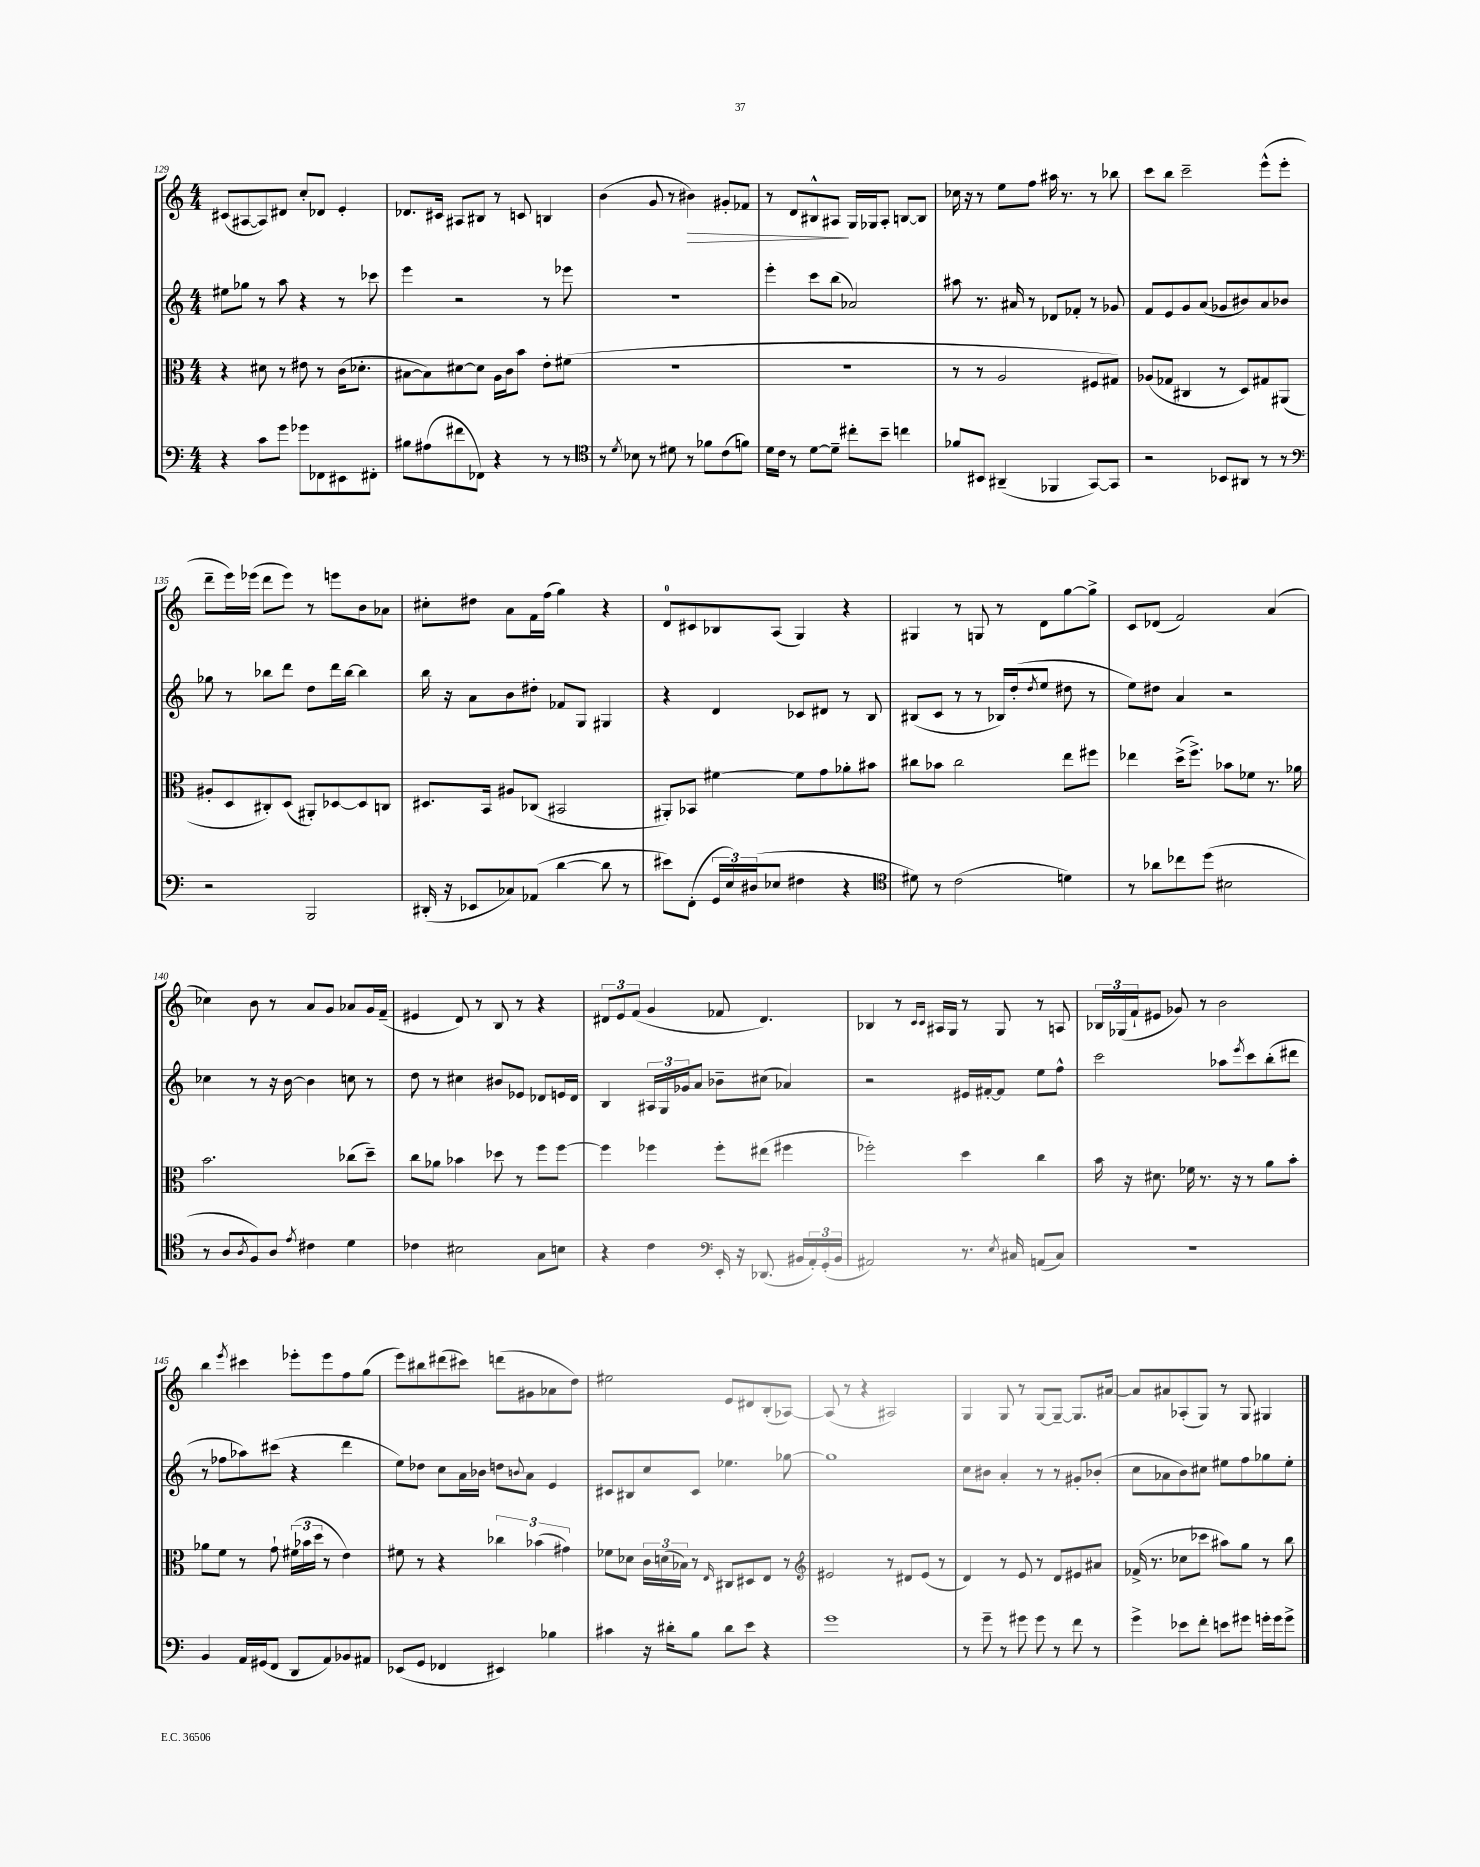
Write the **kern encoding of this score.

**kern	**kern	**kern	**kern
*staff4	*staff3	*staff2	*staff1
*clefF4	*clefC3	*clefG2	*clefG2
*k[]	*k[]	*k[]	*k[]
*M4/4	*M4/4	*M4/4	*M4/4
4r	4r	8ee#	(8c#
.	.	8gg-	[8A#
8c	8d#	8r	8A#])
8g	8r	8aa	8d#
8g-	8e#	4r	8cc'
8FF-	8r	.	8d-
8EE#	(16c	8r	4e'
.	8.d-'	.	.
8FF#'	.	8ccc-	.
=	=	=	=
8B#	[8B#	4eee	8.d-
(8A#	8B#])	.	.
.	.	.	16c#
8f#	[8d#	2r	8A#
8FF-)	8d#]	.	8B#
4r	16A	.	8r
.	16c	.	.
.	8b	.	8c
8r	8e'	8r	4B
8r	(8f#	8eee-	.
=	=	=	=
*clefC4	*	*	*
8r	1r	1r	(4b
8qd	.	.	.
8B-	.	.	.
8r	.	.	8g
8d#	.	.	8r
8r	.	.	4b#)
8f-	.	.	.
(8c	.	.	8g#'
8f)	.	.	8f-
=	=	=	=
16d	1r	4eee'	8r
16c	.	.	.
8r	.	.	8d
[8d	.	8ccc	8B#^^
8d~]	.	(8bb	8A#
8cc#'	.	2a-)	16G
.	.	.	16G-
8b~	.	.	8A#'
4cc	.	.	[8B
.	.	.	8B]
=	=	=	=
8f-	8r	8aa#	16cc-
.	.	.	16r
8BB#	8r	8.r	8r
(4AA#~	2A	.	8ee
.	.	16a#	.
.	.	8r	8ff
4FF-	.	8d-	16aa#
.	.	.	8.r
.	.	8f-'	.
[8GG)	8F#	8r	8r
8GG]	8G#)	8g-	8bb-
=	=	=	=
2r	(8A-	8f	8ccc
.	8G-	8e	8bb
.	4C#	8g	2ccc~
.	.	(8a	.
8BB-	8r	8g-	.
8AA#	8D)	8b#)	.
8r	8G#	8a	(8eee^^
8r	(8AA#	8b-	8eee'
=	=	=	=
*clefF4	*	*	*
2r	8A#'	8gg-	8ddd~
.	8D	8r	16eee)
.	.	.	(16eee-
.	8C#')	8bb-	8ddd
.	(8D	8ddd	8eee-)
2BBB	8AA#')	8dd	8r
.	[8D-	16ddd	8eee
.	.	[16bb-	.
.	8D-]	4bb-]	8b
.	8C	.	8a-
=	=	=	=
(16DD#'	8.D#	16bb	8cc#'
16r	.	16r	.
8EE-	.	8a	8dd#
.	16BB	.	.
8C-)	8A#	8b	8a
(8AA-	(8C-	8dd#'	16f
.	.	.	(16ff
[4d	2BB#	8f-	4gg)
.	.	8G	.
8d]	.	4G#	4r
8r	.	.	.
=	=	=	=
8e#)	8AA#')	4r	8d
(8FF'	8BB-	.	8c#
24GG	[4f#	4d	8B-
24E)	.	.	.
(24D#	.	.	.
8E-	.	.	(8A
4F#	8f#]	8c-	4G)
.	8g	8d#	.
4r	8a-'	8r	4r
.	8b#	8B	.
=	=	=	=
*clefC4	*	*	*
8d#)	8cc#	(8B#	4G#
8r	8b-	8c	.
(2c	2cc#	8r	8r
.	.	8r	8G
.	.	16B-)	8r
.	.	(16dd'	.
.	.	8qdd	.
.	.	8ee	8d
4d)	8ee	8dd#	[8gg
.	8ff#	8r	8gg^]
=	=	=	=
8r	4ee-	8ee)	8c
8a-	.	8dd#	(8d-
8cc-	(16dd^	4a	2f)
.	8.ff^)	.	.
(8dd	.	.	.
2B#	8b-	2r	.
.	8f-	.	.
.	8.r	.	(4a
.	16a-	.	.
=	=	=	=
8r	2.b	4cc-	4cc-)
8A	.	.	.
8qA	.	.	.
8F)	.	8r	8b
8A	.	16r	8r
.	.	[16b	.
8qe	.	.	.
4c#	.	4b]	8a
.	.	.	8g
4d	(8cc-	8cc	8a-
.	8dd~)	8r	16g
.	.	.	(16f~
=	=	=	=
4c-	8cc	8dd	4e#
.	8a-	8r	.
2B#	4b-	4cc#	8d)
.	.	.	8r
.	8dd-	8b#	8B
.	8r	8e-	8r
8G	8ff	8d-	4r
8B	[8ff	16e	.
.	.	16d-	.
=	=	=	=
4r	4ff]	4B	12d#
.	.	.	12e
.	.	.	(12f
4c	4ff-	24A#	4g
.	.	24G	.
.	.	24g-	.
.	.	8a	.
*clefF4	*	*	*
16EE'	8ff-'	8b-~	8f-
16r	.	.	.
(8.DD-	(8ee#	(8cc#	4.d#)
.	4ff#	4a-)	.
16BB#	.	.	.
24AA')	.	.	.
(24GG'	.	.	.
24BB#	.	.	.
=	=	=	=
2AA#)	2ff-')	2r	4B-
.	.	.	8r
.	.	.	16qqc
.	.	.	16qqc
.	.	.	16A#
.	.	.	16G
8.r	4dd	16e#	8r
.	.	[16f#'	.
.	.	8f#]	8G
8qE	.	.	.
16C#	.	.	.
(8AA	4cc	8ee	8r
8C#)	.	8ff^^	8A
=	=	=	=
1r	16b	2ccc	24B-
.	.	.	(24G-
.	16r	.	.
.	.	.	24f`
.	8.d#	.	8e#
.	.	.	8g-)
.	16f-	.	.
.	8.r	.	8r
.	.	8aa-	2b
.	16r	.	.
.	.	8qeee	.
.	8r	8ccc	.
.	8a	(8bb'	.
.	8b'	8ddd#	.
=	=	=	=
4BB	8a-	8r	4bb
.	8f	8ff-	.
.	.	.	8qeee
16AA	8r	8aa-)	4ccc#
(16GG#	.	.	.
8FF	8g`	(8ccc#	.
8DD	(24f#	4r	8eee-'
.	24b-	.	.
.	24dd	.	.
8AA)	8r	.	8eee-
8BB-	4e)	4ddd	8ff
8AA#	.	.	(8gg
=	=	=	=
(8EE-	8f#	8ee)	8eee)
8GG	8r	8dd-	8bb#
4FF-	4r	8cc	(8ddd#
.	.	16a	8ccc#)
.	.	16b-	.
4EE#)	6cc-	8dd	(8ddd
.	.	8qqb	.
.	.	8a	8g#
.	(6b-	.	.
4B-	.	4e	8a-
.	6g#)	.	.
.	.	.	8dd)
=	=	=	=
4c#	8f-	8c#	2ee#
.	8d-	8B#	.
16r	24c	8cc	.
.	(24d	.	.
16d#'	.	.	.
.	24B-)	.	.
8B	8r	8c#	.
.	16qqE	.	.
8d#	8C#	4.ee-	8e
8e	8D#	.	8d#
4r	8E	.	(8B'
.	8r	[8gg-	[8A-)
=	=	=	=
*	*clefG2	*	*
1g	2e#	1gg-]	(8A-]
.	.	.	8r
.	.	.	4r
.	8r	.	2A#)
.	8d#	.	.
.	(8e#	.	.
.	8r	.	.
=	=	=	=
8r	4d)	8cc	4G
8g~	.	8b#	.
8r	8r	4a'	8G
8g#	8e	.	8r
8g#	8r	8r	[8G
8r	8d	8r	8G~_
8f	8e#	8g#'	8.G]
8r	8a#	(8b-'	.
.	.	.	[16a#
=	=	=	=
4g^	(16f-^	8cc	8a#]
.	8.r	.	.
.	.	8a-	8a#
8e-	8cc-	8b)	(8A-'
8f'	8ccc-	8cc#	8G)
8e	8aa#)	8ee#	8r
8g#	8gg	8ff	8G
16g'	8r	8gg-	4G#
16g	.	.	.
8g^	8bb	8ee#'	.
==	==	==	==
*-	*-	*-	*-
